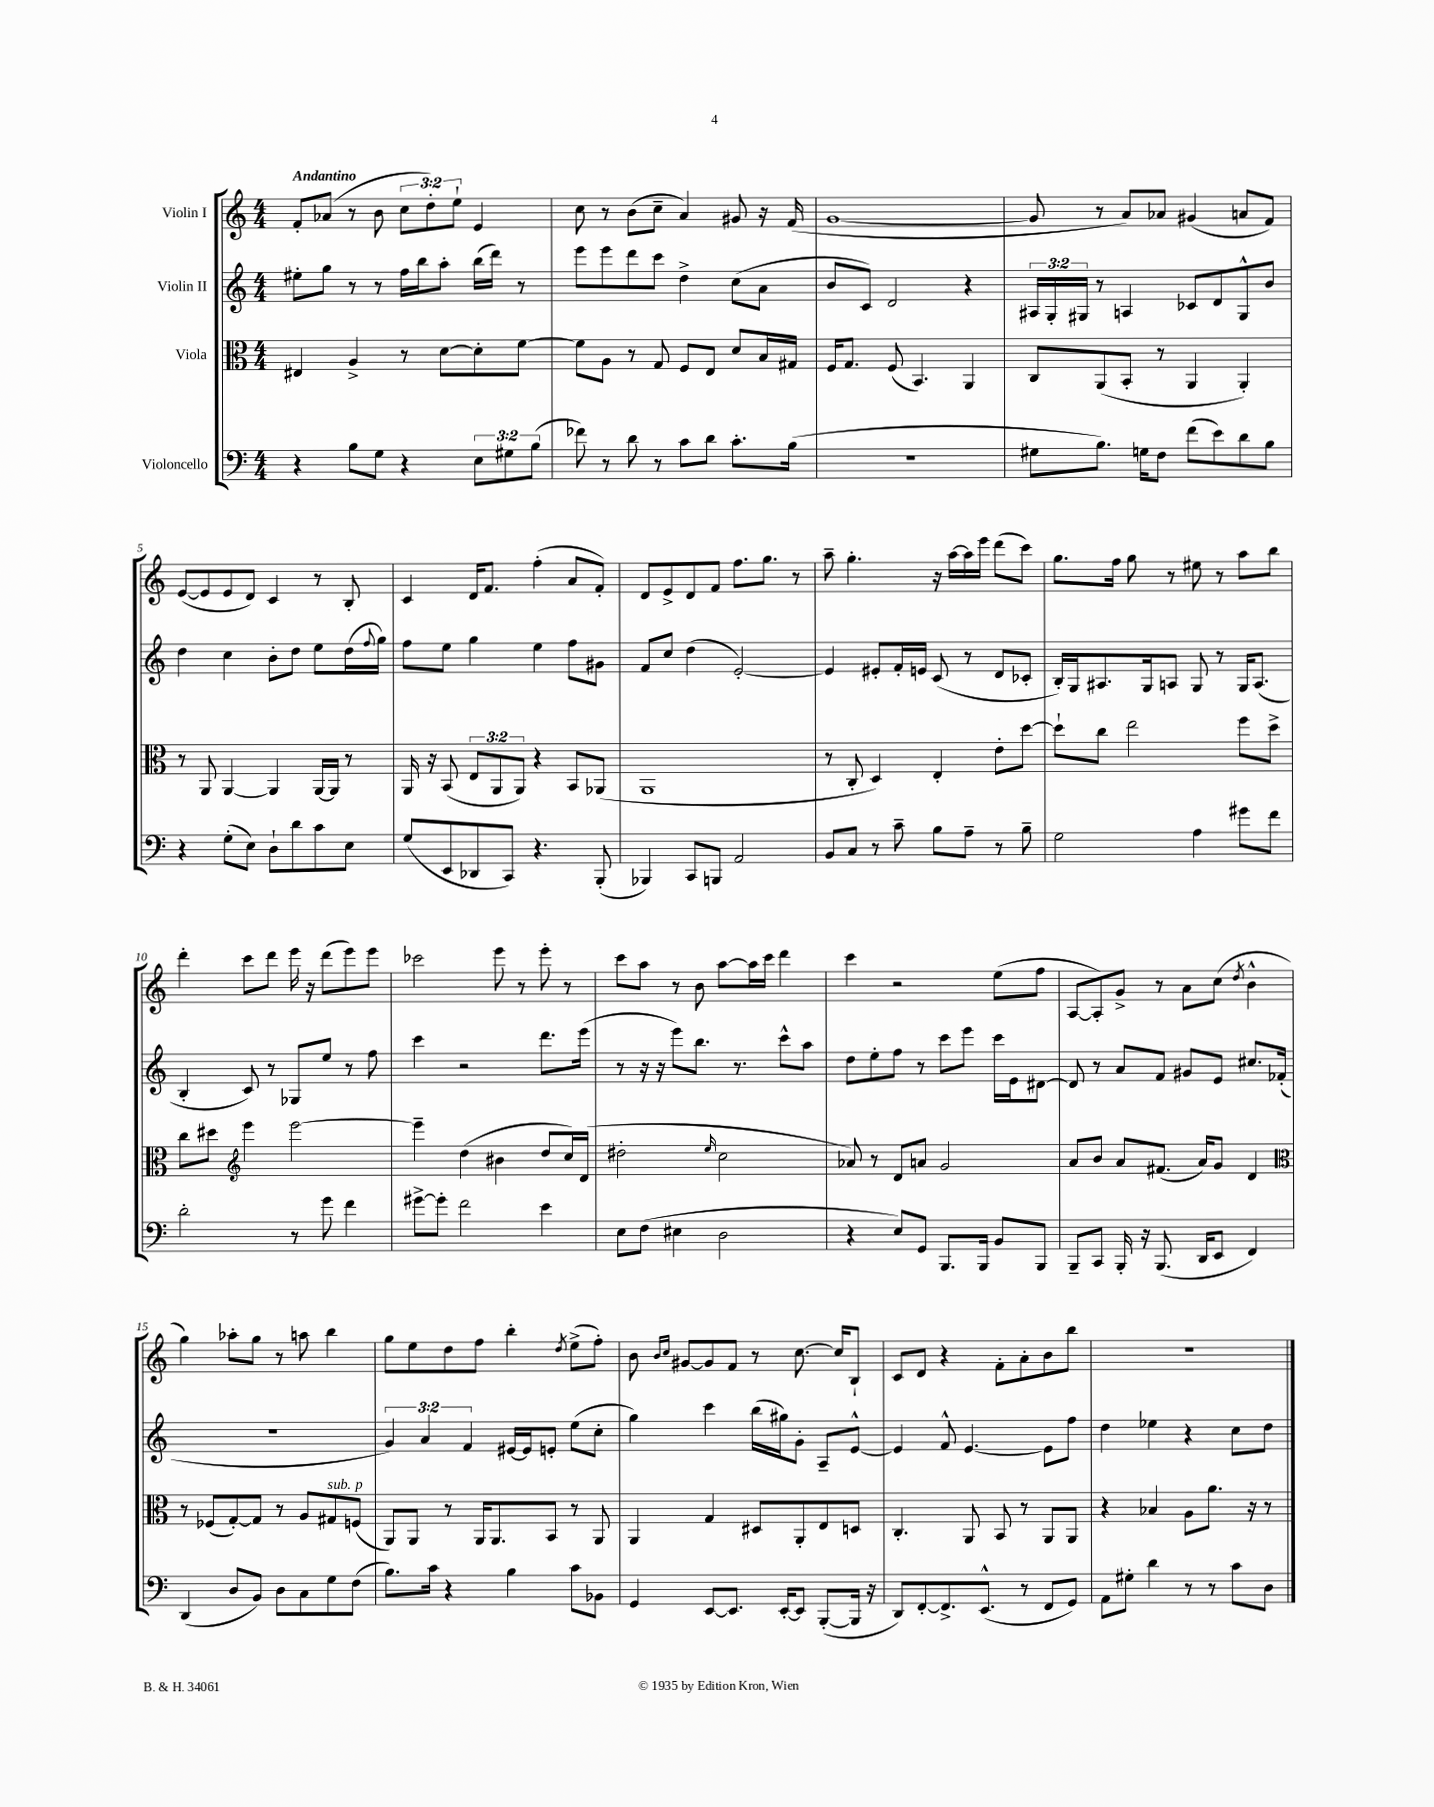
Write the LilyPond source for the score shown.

<<
\new StaffGroup <<
\new Staff = "s0" \with { instrumentName = "Violin I" } {
    \clef treble \key c \major \numericTimeSignature \time 4/4 \override Staff.TupletNumber.text = #tuplet-number::calc-fraction-text \tempo "Andantino"
    f'8-. aes'8( r8 b'8 \tuplet 3/2 { c''8 d''8-.) e''8-! } e'4 |
    c''8 r8 b'8( c''8-- a'4) gis'8 r16 f'16( |
    g'1~ |
    g'8 r8 a'8) aes'8 gis'4( a'8 f'8) |
    e'8~( e'8 e'8 d'8) c'4 r8 b8-. |
    c'4 d'16 f'8. f''4-.( a'8 f'8-.) |
    d'8 e'8-> d'8 f'8 f''8. g''8. r8 |
    a''8-- g''4.-. r16 a''16~ a''16 e'''16 d'''8( c'''8) |
    g''8. f''16 g''8 r8 eis''8 r8 a''8 b''8 |
    d'''4-. c'''8 d'''8 e'''16 r16 d'''8( e'''8) e'''8 |
    ces'''2 e'''8 r8 e'''8-. r8 |
    c'''8 a''8 r8 b'8 a''8~ a''16 c'''16 d'''4 |
    c'''4 r2 e''8( f''8 |
    a8~ a8-.) g'8-> r8 a'8 c''8( \acciaccatura { d''8 } b'4-^ |
    g''4) aes''8-. g''8 r8 a''8 b''4 |
    g''8 e''8 d''8 f''8 b''4-. \acciaccatura { d''8 } e''8->( f''8-.) |
    b'8 \grace { b'16 c''16 } gis'8~ gis'8 f'8 r8 c''8.~ c''16 b8-! |
    c'8 d'8 r4 f'8-. a'8-. b'8 b''8 |
    R1 \bar "|." |
}
\new Staff = "s1" \with { instrumentName = "Violin II" } {
    \clef treble \key c \major \numericTimeSignature \time 4/4 \override Staff.TupletNumber.text = #tuplet-number::calc-fraction-text
    eis''8-. g''8 r8 r8 f''16 b''16 a''8-. b''16( d'''16) r8 |
    e'''8 e'''8 d'''8 c'''8 d''4-> c''8( a'8 |
    b'8 c'8) d'2 r4 |
    \tuplet 3/2 { ais16 g16-. gis16 } r8 a4 ces'8 d'8 gis8-^ b'8 |
    d''4 c''4 b'8-. d''8 e''8 d''16( \appoggiatura { f''8 } g''16) |
    f''8 e''8 g''4 e''4 f''8 gis'8 |
    f'8 c''8 d''4( e'2~-.) |
    e'4 eis'8-. f'16-. e'16 c'8( r8 d'8 ces'8-. |
    b16-.) g16 ais8. g16 a8 g8 r8 g16 a8.( |
    b4-. c'8) r8 ges8 e''8 r8 f''8 |
    c'''4 r2 d'''8. e'''16( |
    r8 r16 r16 e'''8) b''8. r8. c'''8-^ a''8 |
    d''8 e''8-. f''8 r8 c'''8 e'''8 c'''16 e'16 dis'8~ |
    dis'8 r8 a'8 f'8 gis'8 e'8 cis''8. fes'16-.( |
    R1 |
    \tuplet 3/2 { g'4) a'4 f'4 } eis'16~ eis'16 e'8-. e''8( c''8-. |
    g''4) c'''4 b''16( gis''16) g'8-. a8-- e'8~-^ |
    e'4 f'8-^ e'4.~ e'8 f''8 |
    d''4 ees''4 r4 c''8 d''8 \bar "|." |
}
\new Staff = "s2" \with { instrumentName = "Viola" } {
    \clef alto \key c \major \numericTimeSignature \time 4/4 \override Staff.TupletNumber.text = #tuplet-number::calc-fraction-text
    eis4 a4-> r8 d'8~ d'8-. f'8~ |
    f'8 a8 r8 g8 f8 e8 d'8 b16 gis16 |
    f16 g8. f8( b,4.) a,4 |
    c8 a,8( b,8-. r8 a,4 a,4-.) |
    r8 a,8 a,4~ a,4 a,16~ a,16 r8 |
    a,16 r16 b,8( \tuplet 3/2 { e8 a,8 a,8) } r4 b,8 aes,8( |
    a,1 |
    r8 c8-. d4) e4-. e'8-. d''8~ |
    d''8-! c''8 e''2 f''8 d''8-> |
    c''8 dis''8 \clef treble e'''4 e'''2~ |
    e'''4-- d''4( bis'4 d''8 c''16) d'16( |
    dis''2-. \grace { e''16 } c''2 |
    aes'8) r8 d'8 a'8 g'2 |
    a'8 b'8 a'8 fis'8.( a'16) g'8 d'4 |
    \clef alto r8 fes8( g8~-.) g8 r8 a8 gis8^\markup { \italic "sub. p" } f8( |
    a,8) a,8 r8 a,16 a,8. b,8 r8 a,8 |
    a,4 g4 dis8 a,8-. e8 d8 |
    c4.-. a,8 b,8 r8 a,8 a,8 |
    r4 bes4 a8 a'8. r16 r8 \bar "|." |
}
\new Staff = "s3" \with { instrumentName = "Violoncello" } {
    \clef bass \key c \major \numericTimeSignature \time 4/4 \override Staff.TupletNumber.text = #tuplet-number::calc-fraction-text
    r4 b8 g8 r4 \tuplet 3/2 { e8 gis8 b8( } |
    fes'8) r8 d'8 r8 c'8 d'8 c'8.-. b16( |
    R1 |
    gis8 b8.) g16 f8 f'8( e'8) d'8 b8 |
    r4 g8-.( e8) d8-! d'8 c'8 e8 |
    g8( e,8 des,8 c,8) r4. b,,8-.( |
    bes,,4) c,8 b,,8 a,2 |
    b,8 c8 r8 c'8-- b8 a8-- r8 b8-- |
    g2 a4 gis'8 f'8 |
    d'2-. r8 g'8 f'4 |
    gis'8~-> gis'8-. f'2 e'4 |
    e8 f8( eis4 d2 |
    r4 e8) g,8 b,,8. b,,16 b,8 b,,8 |
    b,,8-- c,8 b,,16-. r16 b,,8.( d,16 e,8 f,4) |
    d,4( d8 b,8) d8 c8 g8 f8( |
    b8.) c'16 r4 b4 c'8 bes,8 |
    g,4 e,8~ e,8. e,16~-. e,8 b,,8~-.( b,,16 r16 |
    d,8) f,8~-. f,8.-> e,8.-^( r8 f,8 g,8) |
    a,8 gis8-. d'4 r8 r8 c'8 d8 \bar "|." |
}
>>
>>
